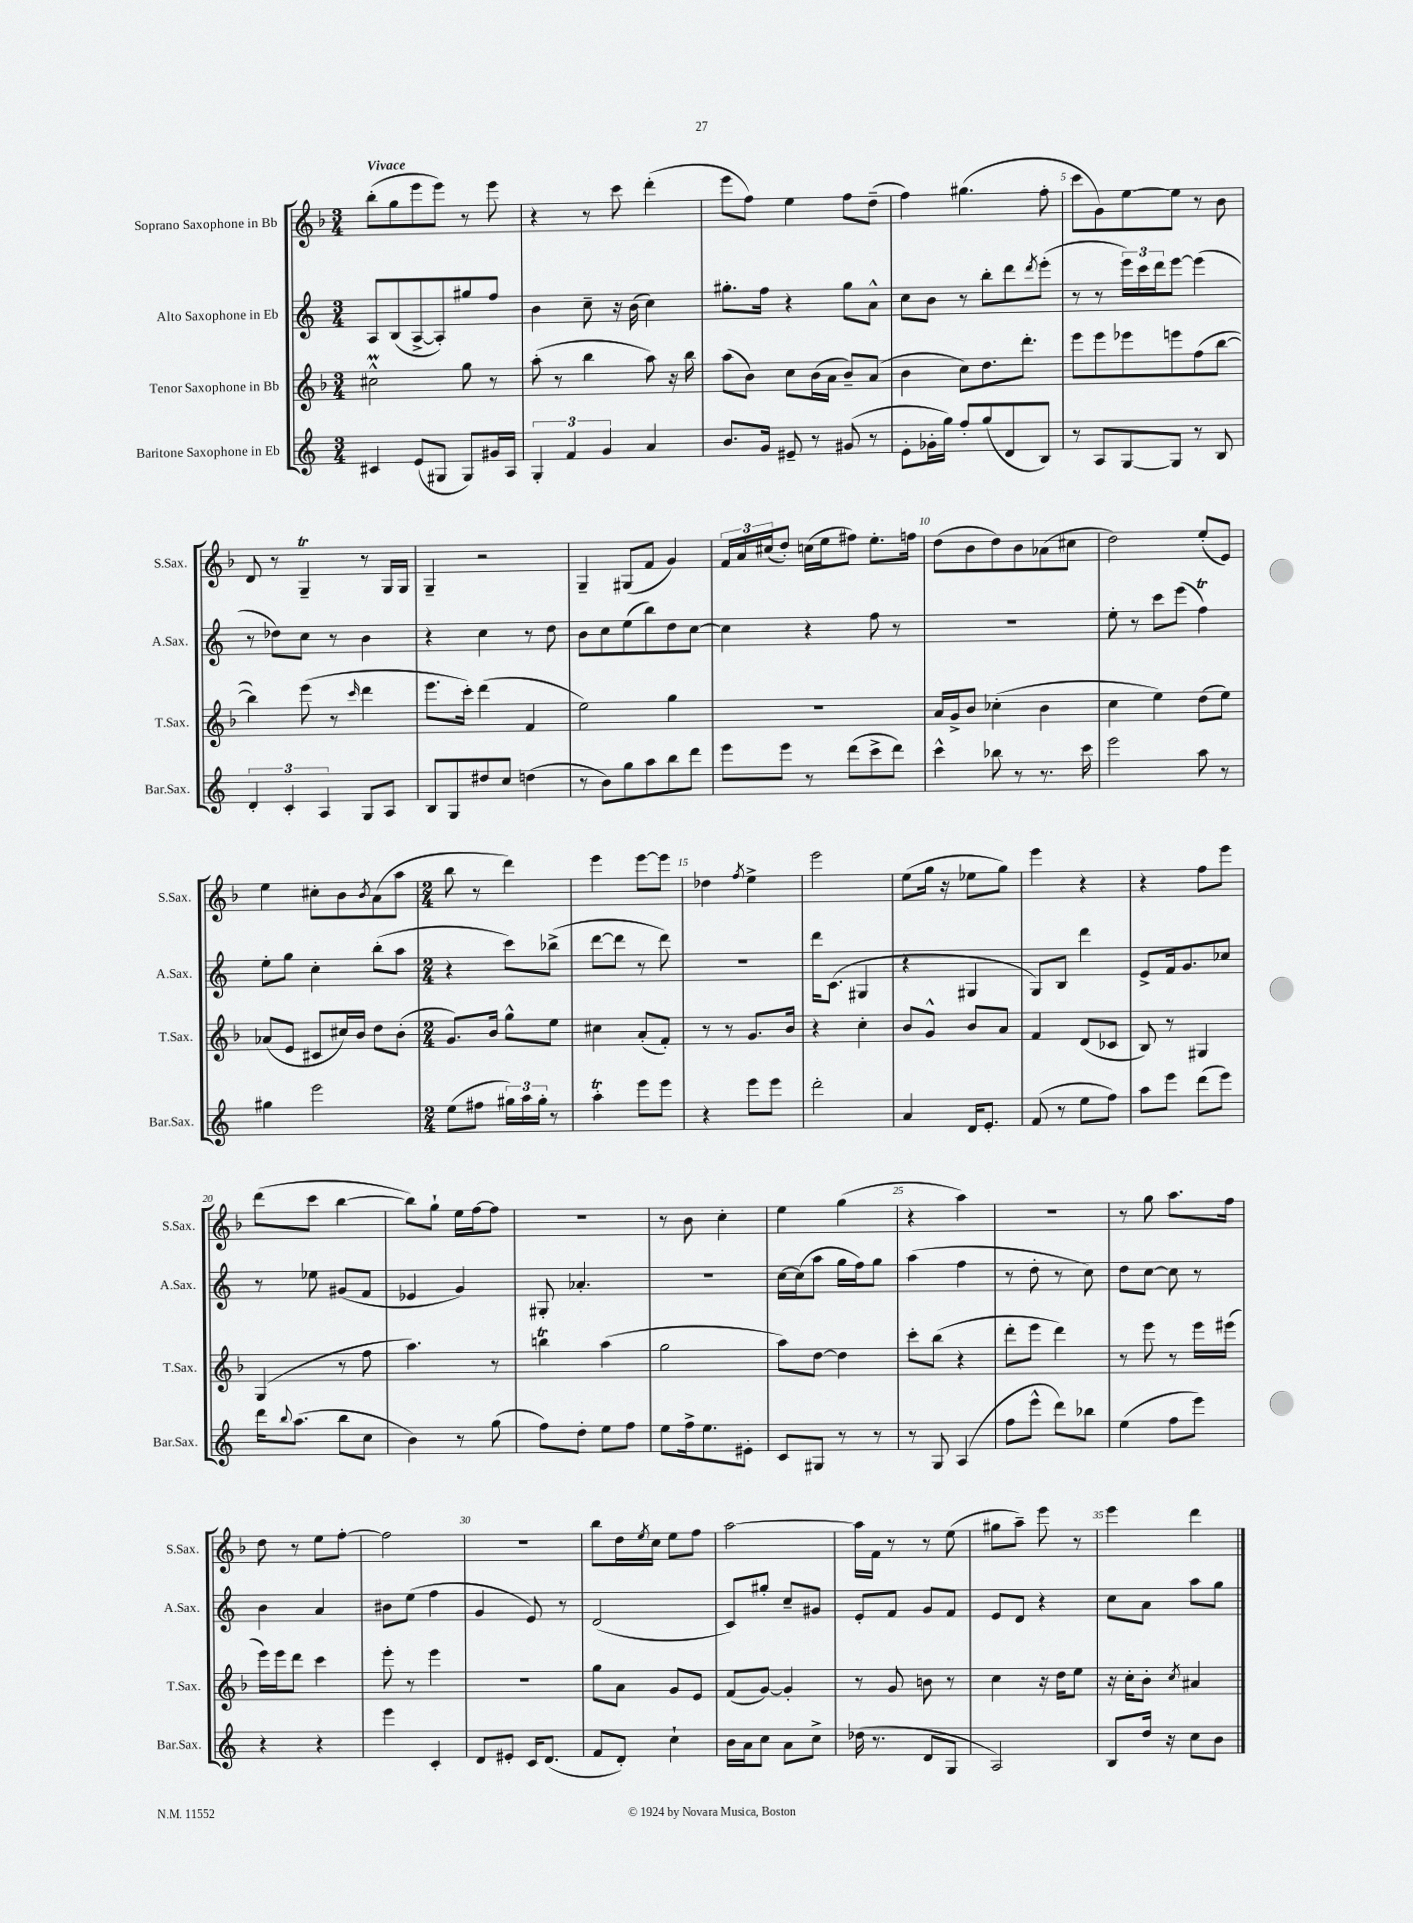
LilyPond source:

<<
\new StaffGroup <<
\new Staff = "s0" \with { instrumentName = "Soprano Saxophone in Bb" shortInstrumentName = "S.Sax." } {
    \clef treble \key f \major \numericTimeSignature \time 3/4 \tempo "Vivace"
    bes''8-.( g''8 e'''8 e'''8) r8 e'''8 |
    r4 r8 c'''8 d'''4-.( |
    e'''8 f''8) e''4 f''8 d''8--( |
    f''4) gis''4.( f''8-. |
    c'''8 g'8) e''8~ e''8 r8 bes'8 |
    d'8 r8 g4--\trill r8 g16 g16 |
    g4-- r2 |
    g4-- gis8( f'8 g'4) |
    \tuplet 3/2 { f'16 a'16 cis''16( } d''8-.) c''16( e''16 fis''8) e''8.-. f''16 |
    d''8( bes'8 d''8) bes'8 aes'8( cis''8 |
    d''2) e''8-.( e'8) |
    e''4 cis''8-. bes'8 \acciaccatura { bes'8 } a'8( a''8 |
    \numericTimeSignature \time 2/4 bes''8 r8 d'''4) |
    e'''4 e'''8~ e'''8 |
    des''4 \acciaccatura { f''8 } e''4-> |
    e'''2 |
    e''8( g''16 r16 ees''8 g''8) |
    e'''4 r4 |
    r4 f''8 e'''8 |
    d'''8( c'''8 bes''4~ |
    bes''8) g''8-! e''16 f''16~ f''8 |
    r2 |
    r8 bes'8 c''4-. |
    e''4 g''4( |
    r4 a''4) |
    r2 |
    r8 g''8 a''8. f''16 |
    d''8 r8 e''8 f''8~-. |
    f''2 |
    r2 |
    bes''8 d''16 \acciaccatura { e''8 } c''16 e''8 f''8 |
    a''2~ |
    a''16 f'16 r8 r8 e''8( |
    gis''8 a''8--) e'''8 r8 |
    e'''4 d'''4 \bar "|." |
}
\new Staff = "s1" \with { instrumentName = "Alto Saxophone in Eb" shortInstrumentName = "A.Sax." } {
    \clef treble \key c \major \numericTimeSignature \time 3/4
    a8 b8( a8~-> a8-.) gis''8 f''8 |
    b'4 c''8-- r16 b'16( c''4) |
    gis''8.-. f''16 r4 gis''8 a'8-^ |
    c''8 b'8 r8 b''8-. d'''8 \acciaccatura { d'''8 } e'''8-.( |
    r8 r8 \tuplet 3/2 { e'''16) c'''16 d'''16 } e'''8~ e'''4( |
    r8 des''8) c''8 r8 b'4 |
    r4 c''4 r8 d''8 |
    b'8 c''8 e''8( b''8) d''8 c''8~ |
    c''4 r4 f''8 r8 |
    R2. |
    e''8-. r8 c'''8 e'''8( f''4\trill) |
    e''8-. g''8 c''4-. b''8-.( a''8 |
    \numericTimeSignature \time 2/4 r4 c'''8) bes''8->( |
    d'''8~ d'''8 r8 d'''8) |
    R2 |
    d'''16 c'8.( gis4 |
    r4 gis4 |
    g8) b8 d'''4 |
    e'8-> f'16 g'8. ces''8 |
    r8 ees''8 gis'8( f'8 |
    ees'4 g'4) |
    gis8-. aes'4.-. |
    R2 |
    c''16~ c''16( a''8 g''16 f''16) g''8 |
    a''4( f''4 |
    r8 d''8-. r8 c''8) |
    d''8 c''8~ c''8 r8 |
    b'4 a'4 |
    bis'8 e''8( f''4 |
    g'4 e'8) r8 |
    d'2( |
    c'8) gis''8-. c''8-- gis'8 |
    e'8-. f'8 g'8 f'8 |
    e'8 d'8 r4 |
    c''8 a'8 a''8 g''8 \bar "|." |
}
\new Staff = "s2" \with { instrumentName = "Tenor Saxophone in Bb" shortInstrumentName = "T.Sax." } {
    \clef treble \key f \major \numericTimeSignature \time 3/4
    cis''2-^\prall g''8 r8 |
    a''8-.( r8 bes''4 a''8) r16 bes''16 |
    a''8( bes'8) c''8 bes'16( a'16 bes'8--) a'8( |
    bes'4 c''8) d''8. d'''8.-. |
    e'''8 e'''8 ees'''8 e'''8 f''8( bes''8~ |
    bes''4) e'''8( r8 \grace { c'''16 } d'''4 |
    e'''8. c'''16-.) d'''4( f'4 |
    e''2) g''4 |
    R2. |
    a'16 g'16-> bes'8 ces''4-.( bes'4 |
    c''4 e''4) d''8( e''8) |
    aes'8( e'8 cis'8 cis''16) bes'16 d''8 bes'8-.( |
    \numericTimeSignature \time 2/4 g'8.) bes'16 g''8-^ e''8 |
    cis''4 a'8-.( f'8-.) |
    r8 r8 g'8. bes'16 |
    r4 c''4-. |
    bes'8 g'8-^ bes'8 a'8 |
    f'4 d'8( ces'8 |
    bes8) r8 gis4 |
    g4( r8 f''8 |
    a''4.) r8 |
    b''4\trill a''4( |
    g''2 |
    a''8) d''8~ d''4 |
    c'''8-. bes''8( r4 |
    d'''8-. e'''8 d'''4) |
    r8 e'''8 r8 e'''16 eis'''16( |
    e'''16) e'''16 d'''8 c'''4 |
    e'''8-. r8 e'''4 |
    R2 |
    g''8 a'8 g'8 e'8 |
    f'8( g'8~) g'4-. |
    r8 g'8 b'8 r8 |
    c''4 r16 d''16 e''8 |
    r16 c''16-. bes'8-. \acciaccatura { c''8 } ais'4 \bar "|." |
}
\new Staff = "s3" \with { instrumentName = "Baritone Saxophone in Eb" shortInstrumentName = "Bar.Sax." } {
    \clef treble \key c \major \numericTimeSignature \time 3/4
    cis'4 e'8( gis8 gis8) gis'16 a16 |
    \tuplet 3/2 { g4-. f'4 g'4 } a'4 |
    b'8. g'16 eis'8-- r8 gis'8( r8 |
    e'8-. ges'16-. g''16) f''8-. g''8( d'8 b8) |
    r8 a8 g8~ g8 r8 b8 |
    \tuplet 3/2 { d'4-. c'4-. a4 } g8 a8 |
    b8 g8 dis''8 c''8 d''4( |
    r8 b'8) g''8 a''8 b''8 d'''8 |
    e'''8 e'''8 r8 d'''8( c'''8-> d'''8) |
    c'''4-^ bes''8 r8 r8. c'''16 |
    e'''2 a''8 r8 |
    gis''4 e'''2 |
    \numericTimeSignature \time 2/4 e''8( fis''8 \tuplet 3/2 { gis''16) a''16 gis''16-. } r8 |
    a''4-.\trill e'''8 e'''8 |
    r4 e'''8 e'''8 |
    d'''2-. |
    a'4 d'16 e'8.-. |
    f'8( r8 e''8 f''8) |
    a''8 e'''8 d'''8( e'''8) |
    d'''16 \appoggiatura { b''8 } a''8.( b''8 c''8 |
    b'4) r8 g''8( |
    f''8) d''8-. e''8 f''8 |
    e''8 f''16-> e''8. eis'8-. |
    c'8 gis8 r8 r8 |
    r8 g8 a4( |
    f''8 e'''8-^ d'''8) bes''8 |
    e''4( f''8 e'''8) |
    r4 r4 |
    e'''4 c'4-. |
    d'8 eis'8-. c'16 d'8.( |
    f'8 d'8-.) c''4-! |
    b'16 a'16 c''8 a'8 c''8-> |
    des''16( r8. d'8 g8 |
    a2) |
    b8 d''16 r16 c''8 b'8 \bar "|." |
}
>>
>>
\layout { \context { \Score \override BarNumber.break-visibility = ##(#f #t #t) barNumberVisibility = #(every-nth-bar-number-visible 5) } }
